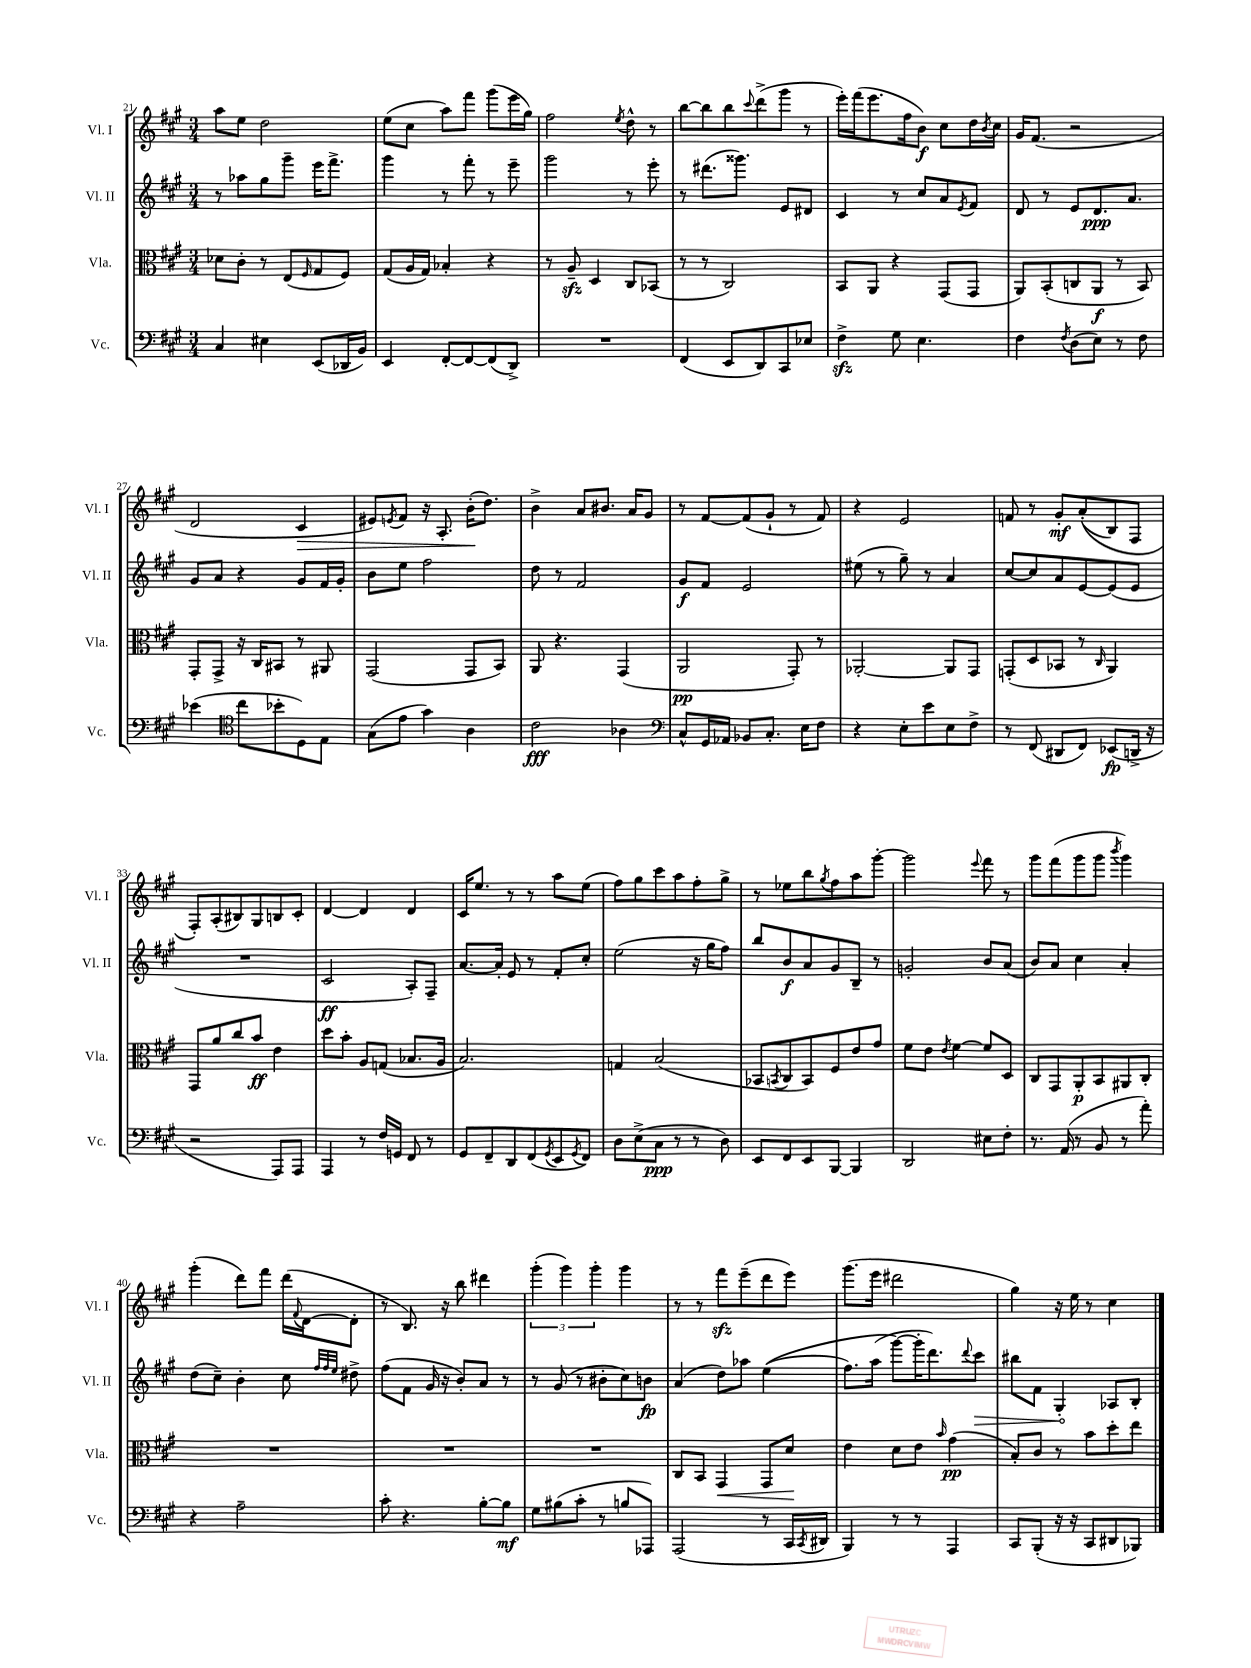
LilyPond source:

<<
\new StaffGroup <<
\new Staff = "s0" \with { instrumentName = "Vl. I" shortInstrumentName = "Vl. I" } {
    \clef treble \key a \major \numericTimeSignature \time 3/4
    a''8 e''8 d''2 |
    e''8( cis''8 a''8) fis'''8 gis'''8( e'''16 gis''16) |
    fis''2 \acciaccatura { e''8 } d''8-^ r8 |
    b''8~ b''8 b''8 \appoggiatura { cis'''8 } d'''8->( gis'''8 r8 |
    e'''16-.) fis'''16( e'''8. fis''16 b'8\f) cis''8 d''16 \acciaccatura { b'8 } cis''16 |
    gis'16 fis'8.( r2 |
    d'2 cis'4\> |
    eis'8) \acciaccatura { e'8 } fis'8 r16 a8.-. b'16-.\!( d''8.) |
    b'4-> a'8 bis'8. a'16 gis'8 |
    r8 fis'8~ fis'8( gis'8-! r8 fis'8) |
    r4 e'2 |
    f'8 r8 gis'8-.\mf a'8-.(\( b8) fis8 |
    fis8-.\) a8-.( bis8) gis8 b8 cis'8-. |
    d'4~ d'4 d'4 |
    cis'16 e''8. r8 r8 a''8 e''8( |
    fis''8) gis''8 cis'''8 a''8 fis''8-. gis''8-> |
    r8 ees''8 b''8 \acciaccatura { gis''8 } fis''8 a''8 gis'''8~-. |
    gis'''2 \appoggiatura { e'''8 } fis'''8 r8 |
    gis'''8 fis'''8( gis'''8 gis'''8 \acciaccatura { b'''8 } gis'''4) |
    gis'''4-.( d'''8) fis'''8 d'''16( \appoggiatura { fis'8 } d'16~ d'8-. |
    r8 b8.) r16 b''8 dis'''4 |
    \tuplet 3/2 { gis'''4-.( gis'''4) gis'''4-. } gis'''4 |
    r8 r8 fis'''8\sfz e'''8--( d'''8 e'''8) |
    gis'''8.( e'''16 dis'''2 |
    gis''4) r16 e''16 r8 cis''4 \bar "|." |
}
\new Staff = "s1" \with { instrumentName = "Vl. II" shortInstrumentName = "Vl. II" } {
    \clef treble \key a \major \numericTimeSignature \time 3/4
    r8 aes''8 gis''8 gis'''8-- e'''16 fis'''8.-> |
    gis'''4 r8 fis'''8-. r8 e'''8-- |
    gis'''2 r8 e'''8-. |
    r8 dis'''8.( gisis'''8.) e'8 dis'8 |
    cis'4 r8 cis''8 a'8 \acciaccatura { e'8 } fis'8 |
    d'8 r8 e'8 d'8.\ppp a'8. |
    gis'8 a'8 r4 gis'8 fis'16 gis'16-. |
    b'8 e''8 fis''2 |
    d''8 r8 fis'2 |
    gis'8\f fis'8 e'2 |
    eis''8( r8 gis''8--) r8 a'4 |
    cis''8~ cis''8 a'8 e'8~ e'8( e'8 |
    R2. |
    cis'2\ff a8-.) fis8-- |
    a'8.~ a'16-. e'8 r8 fis'8-. cis''8-. |
    e''2( r16 gis''16 fis''8) |
    b''8 b'8\f a'8 gis'8 b8-- r8 |
    g'2-. b'8 a'8( |
    b'8) a'8 cis''4 a'4-. |
    d''8( cis''8--) b'4-. cis''8 \grace { fis''32 fis''32 e''32 } dis''8-> |
    fis''8( fis'8 gis'16 r16 b'8-.) a'8 r8 |
    r8 gis'8( r8 bis'8-. cis''8) b'8\fp |
    a'4( d''8) aes''8 e''4(\( |
    fis''8.) a''16( gis'''8~\) gis'''16-. d'''8.) \appoggiatura { d'''8 } \once \override Hairpin.circled-tip = ##t cis'''8\> |
    bis''8 fis'8 gis4-.\! aes8 b8-. \bar "|." |
}
\new Staff = "s2" \with { instrumentName = "Vla." shortInstrumentName = "Vla." } {
    \clef alto \key a \major \numericTimeSignature \time 3/4
    des'8 cis'8-. r8 e8( \grace { fis16 } gis8 fis8) |
    gis8( a16 gis16) bes4-. r4 |
    r8 a8--\sfz d4 cis8 bes,8( |
    r8 r8 cis2) |
    b,8 a,8 r4 gis,8( gis,8 |
    a,8) b,8-.( c8 a,8\f r8 b,8) |
    gis,8-. gis,8-> r16 cis16 bis,8 r8 ais,8 |
    gis,2( gis,8 b,8) |
    a,8 r4. gis,4( |
    a,2\pp gis,8-.) r8 |
    aes,2~-. aes,8 gis,8 |
    g,8-.( d8 bes,8 r8 \grace { cis16 } a,4) |
    gis,8 a'8 cis''8 b'8\ff e'4 |
    d''8 b'8-. a8 g8( bes8. a16 |
    b2.) |
    g4 b2( |
    bes,8 \acciaccatura { b,8 } cis8 b,8) fis8 e'8 gis'8 |
    fis'8 e'8 \acciaccatura { e'8 } fis'4~ fis'8 d8 |
    cis8 gis,8 a,8-.\p b,8 ais,8 cis8-. |
    R2. |
    R2. |
    R2. |
    cis8 b,8 gis,4\< gis,8 d'8\! |
    e'4 d'8 e'8 \grace { b'16 } gis'4\pp( |
    b8-.) cis'8 r8 b'8 d''8-. e''8 \bar "|." |
}
\new Staff = "s3" \with { instrumentName = "Vc." shortInstrumentName = "Vc." } {
    \clef bass \key a \major \numericTimeSignature \time 3/4
    cis4 eis4 e,8( des,16 b,16) |
    e,4 fis,8~-. fis,8~ fis,8( d,8->) |
    R2. |
    fis,4( e,8 d,8) cis,8 ees8 |
    fis4->\sfz gis8 e4. |
    fis4 \acciaccatura { fis8 } d8( e8) r8 fis8 |
    ees'4( \clef tenor cis''8 bes'8-. d8) e8 |
    gis8( e'8 gis'4) a4 |
    cis'2\fff aes4 |
    \clef bass cis8-^ gis,16 aes,16 bes,8 cis8.-. e16 fis8 |
    r4 e8-. e'8 e8 fis8-> |
    r8 fis,8( dis,8 fis,8) ees,8\fp( d,16-> r16 |
    r2 a,,8) a,,8 |
    a,,4 r8 fis16 g,16 fis,8 r8 |
    gis,8 fis,8-- d,8 fis,8( \acciaccatura { gis,8 } e,8 \acciaccatura { gis,8 } fis,8) |
    d8 e8->( cis8\ppp r8 r8 d8) |
    e,8 fis,8 e,8 b,,8~ b,,4 |
    d,2 eis8 fis8-. |
    r8. a,16( r8 b,8 r8 a'8-.) |
    r4 a2-- |
    cis'8-. r4. b8~-. b8\mf |
    gis8 bis8( cis'8-. r8 b8 aes,,8) |
    a,,2( r8 cis,16 \acciaccatura { cis,8 } dis,16 |
    b,,4) r8 r8 a,,4 |
    cis,8 b,,8-.( r16 r16 cis,8 dis,8 bes,,8) \bar "|." |
}
>>
>>
\layout { \context { \Score currentBarNumber = #21 } }
